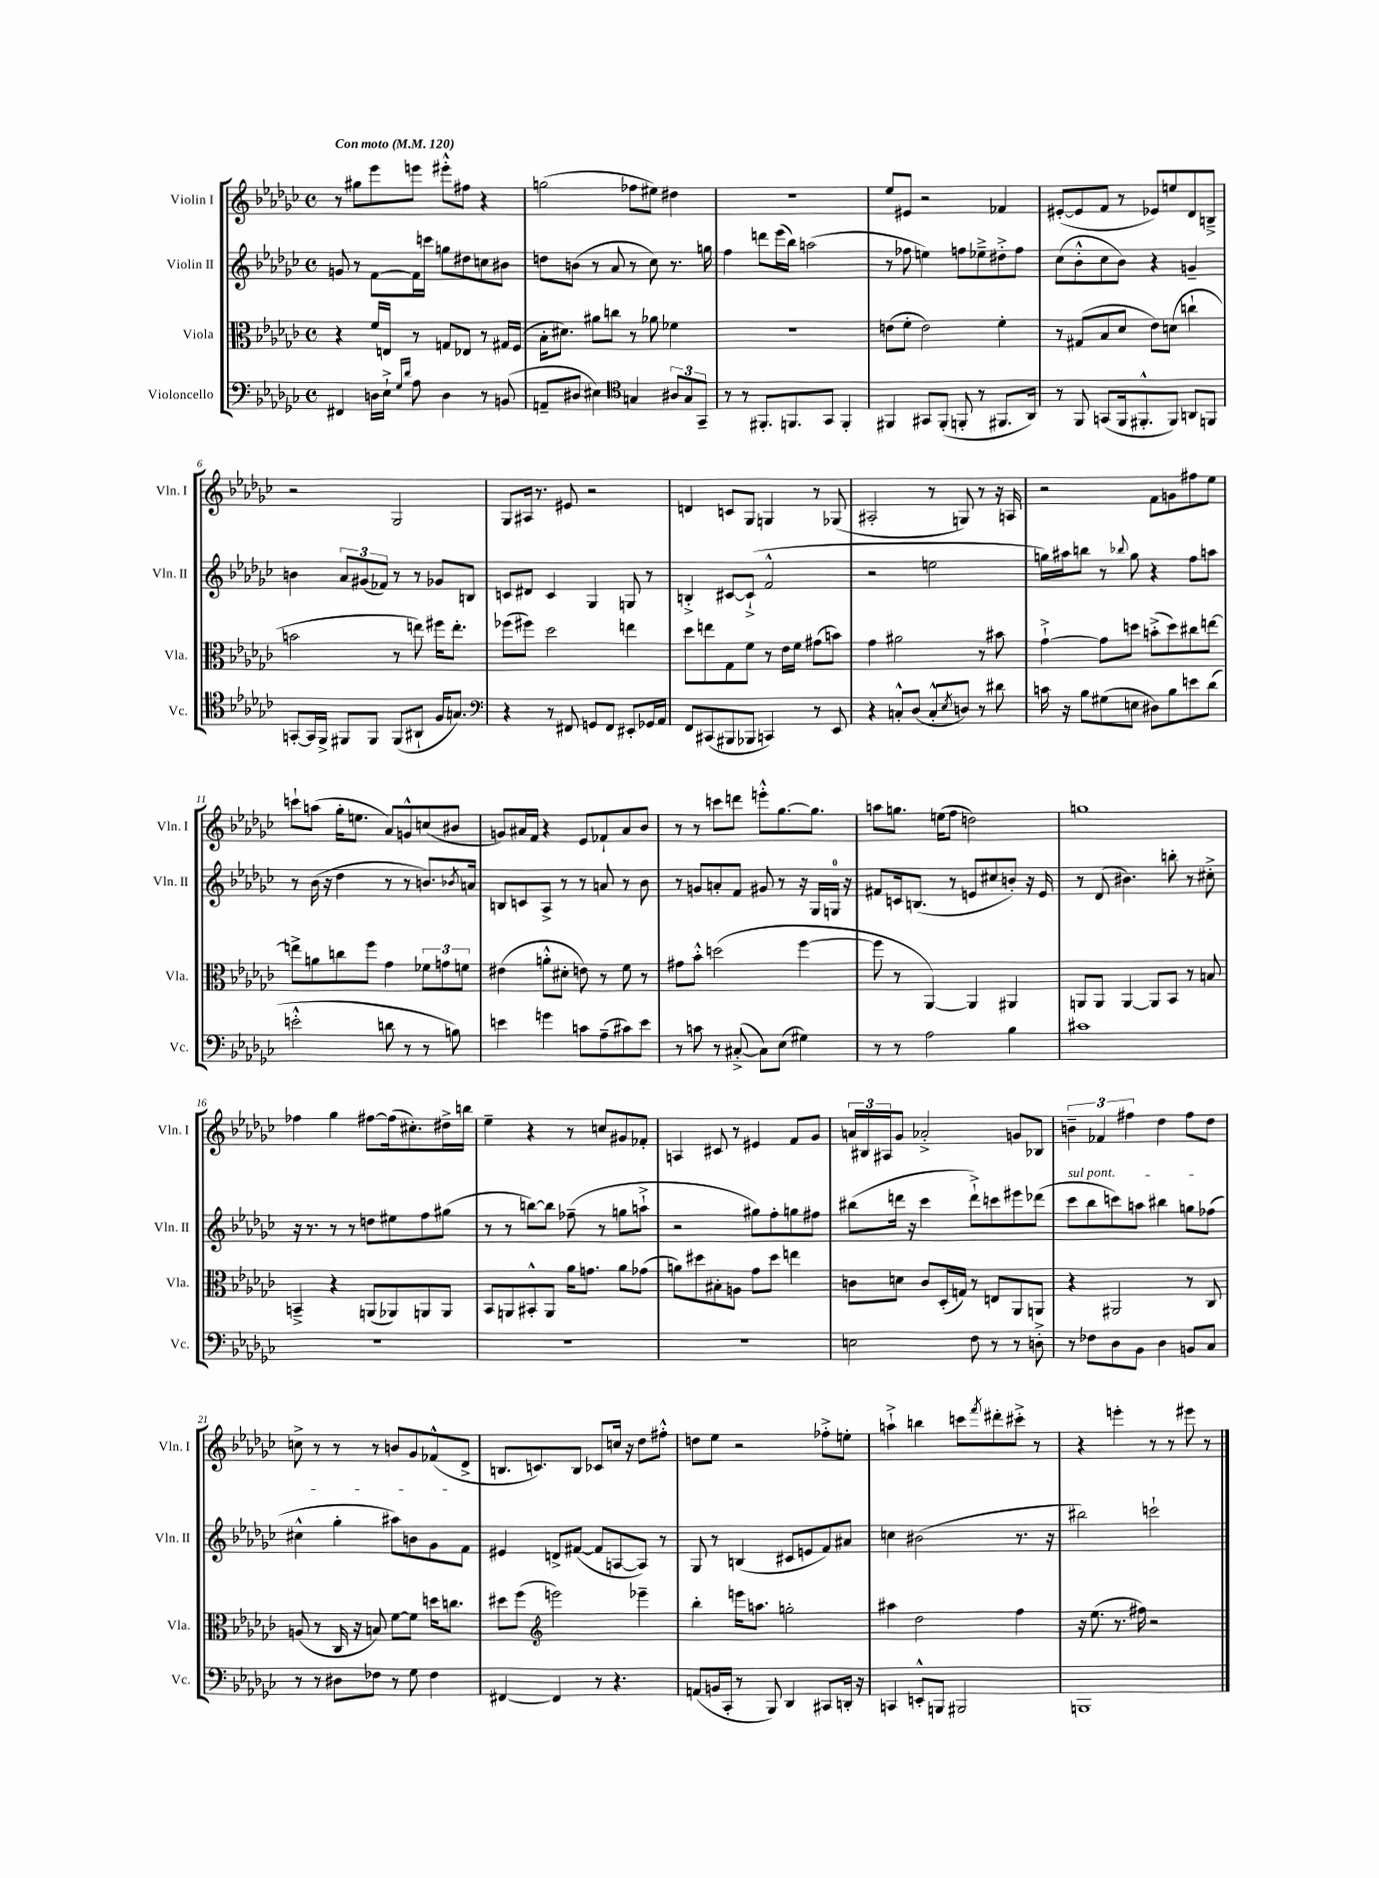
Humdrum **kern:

**kern	**kern	**kern	**kern
*staff4	*staff3	*staff2	*staff1
*clefF4	*clefC3	*clefG2	*clefG2
*k[b-e-a-d-g-c-]	*k[b-e-a-d-g-c-]	*k[b-e-a-d-g-c-]	*k[b-e-a-d-g-c-]
*M4/4	*M4/4	*M4/4	*M4/4
*met(c)	*met(c)	*met(c)	*met(c)
*MM120	*MM120	*MM120	*MM120
4FF#/	4r	8g/	8r
.	.	8r	8gg#\L
16D\LL	16f/LL	[8f\L	8eee-\
16E-`^\JJ	16E/JJ	.	.
16qqG-/LL	.	.	.
16qqd-/JJ	.	.	.
8A-\	8r	16f\]L	8eee\J
.	.	16ccc\JJ	.
4D\	8G/L	8gg\L	8eee#'^^\L
.	8E-/J	8dd#\	8ff#\J
8r	8r	8cc\	4r
(8BB/	16G#/LL	8b#\J	.
.	(16F/JJ	.	.
=	=	=	=
8AA~/L	16B-'\LK	8dd\L	(2gg\
.	8.d#\J)	.	.
8D#/J	.	(8b\J	.
4E#\)	8a#\L	8r	.
.	8cc\J	8a-/	.
*clefC4	*	*	*
4G/	8r	8r	8ff-\L
.	8a-\	8cc-\)	8ee#\J)
12A#/L	4f-\	8.r	4dd#\
12G/	.	.	.
12GG-~/J	.	.	.
.	.	16gg\	.
=	=	=	=
8r	1r	4ff\	1r
8r	.	.	.
8.FF#'/L	.	8ddd\L	.
.	.	(16eee-\L	.
8.FF/	.	16bb-\JJ)	.
.	.	(2aa\	.
8GG-/J	.	.	.
4FF'/	.	.	.
=	=	=	=
4FF#/	(8e\L	8r	8ee-/L
.	8f'\J	8ff-\	8e#/J
8GG#/L	2e\)	4ee\)	2r
(8FF#'/J	.	.	.
8FF'/	.	8ff\L	.
8r	.	8ee-~^\	.
8.FF#/L	4f'\	8dd#'^\	4f-/
.	.	8ff\J	.
16AA-/Jk)	.	.	.
=	=	=	=
8r	8r	(8cc-\L	([8e#'/L
8FF/	(8G#/L	8b-'^^\	8e#/]
(8GG/L	8B-/	8cc-\	8f/J
16FF/k	8d-/J	8b-\J)	8r
8.FF#'^^/	.	.	.
.	8e-\L)	4r	8e-/L)
8FF#/J)	(8d\J	.	8ee/
8AA/L	4cc`\	4g~/	8d-/
8FF/J	.	.	8B~^/J
=	=	=	=
[8GG'/L	2b\	4b\	2r
16GG/]L	.	.	.
16FF^/JJ	.	.	.
8FF#/L	.	12a-/L	.
.	.	(12g#/	.
8FF#/J	.	.	.
.	.	12f-/J)	.
(8FF#/L	8r	8r	2G-/
8AA#`/J	8ee\)	8r	.
16F/LK	16ff#\LK	8g-/L	.
8.G/J)	8.ee'\J	.	.
.	.	8B/J	.
=	=	=	=
*clefF4	*	*	*
4r	(8ff-\L	8c/L	8G-/L
.	8ff#\J)	8d#/J	16A#/Jk
.	.	.	8.r
8r	2dd-\	4c/	.
8FF#/	.	.	8e#/
8GG/L	.	4G-/	2r
8FF#/J	.	.	.
8EE#'/L	4ee\	8G/	.
16GG-/L	.	8r	.
16AA-/JJ	.	.	.
=	=	=	=
8FF/L	8dd-\L	4B'^/	4d/
(8CC#/	8ee\	.	.
8BBB#/	8G-\	[8c#/L	8c/L
8BBB-/J	8f\J	(8c#`^/]J	8G-/J
4CC/)	8r	2f^^/	4G/
.	16e-\LL	.	.
.	16f\JJ	.	.
8r	(8g#\L	.	8r
8EE-/	8b\J)	.	(8G-/
=	=	=	=
4r	4g-\	2r	2A#'/
8C'^^/L	2a#\	.	.
(8D-/J	.	.	.
8C'^^/L	.	2ee\	8r
8qE-/	.	.	.
8D/J)	.	.	8G/)
8r	8r	.	8r
8d#\	8b#\	.	16r
.	.	.	16A/
=	=	=	=
16c\	[4g-`^\	16gg\LL)	2r
16r	.	16aa#\J	.
8B-\L	.	8bb\J	.
(8G#\	8g-\]L	8r	.
.	.	8qqbb-/	.
8E\J	8dd\J	8gg\	.
8D#\L)	(8b'^\L	4r	8f\L
8B-\	8dd\)	.	8g\
8e\	8cc#\	8ff\L	8ff#\
(8d-\J	[8ee\J	8aa\J	8ee-\J
=	=	=	=
2e'^^\	8ee^\]L	8r	8ccc`\L
.	8a\	(16b-\	(8aa\J
.	.	16r	.
.	8cc\	4dd-\	16gg-'\LK
.	.	.	8.ee\J
.	8ff\J	.	.
8d\	4g-\	8r	8a-/L)
8r	.	8r	8g^^/
8r	12f-\L	8.b/L)	(8cc/
.	12g\	.	.
8B\)	.	.	8b#/J
.	12f\J	.	.
.	.	8qb-/	.
.	.	16a/Jk	.
=	=	=	=
4e\	(4e#\	8B/L	8g/L)
.	.	8c/	16a#/L
.	.	.	16f/JJ
4g\	8a'^^\L	8A-^/J	4r
.	8d#'\J	8r	.
8c\L	8e\)	8r	8e-/L
(8A-~\	8r	8a/	8f-`/
8c#\)	8f\	8r	8a#/
8e\J	8r	8b-\	8b-/J
=	=	=	=
8r	8g#\L	8r	8r
8c\	8b-'^^\J	8g/L	8r
8r	(2dd\	8a'/	8ccc\L
([8C#'^/	.	8f/J	8ddd\J
8C#\]L)	.	8g#/	8eee'^^\L
(8E-\J	.	8r	[8.gg-\
4G#\)	[4ff\	16r	.
.	.	16G-/LL	8.gg-\]J
.	.	16G/JJ	.
.	.	16r	.
=	=	=	=
8r	8ff\]	8f#/L	8aa\L
8r	8r	16c/k	8.gg\J
.	.	(8.B/J	.
2A-\	[4AA-/)	.	.
.	.	.	(16ee\LK
.	.	8r	8ff\J
.	4AA-/]	8e/L	2dd\)
.	.	8cc#/	.
4B-\	4AA#/	8b'/J)	.
.	.	16r	.
.	.	16e/	.
=	=	=	=
1c#	8AA/L	8r	1gg
.	8AA/J	(8d-/	.
.	[4AA/	4.b#\)	.
.	8AA/]L	.	.
.	8BB-/J	8bb'\	.
.	8r	8r	.
.	8B/	8cc#'^\	.
=	=	=	=
1r	4BB~^/	16r	4ff-\
.	.	8.r	.
.	4r	8r	4gg-\
.	.	8r	.
.	(8AA/L	8dd\L	[8ff#\L
.	8AA-/)	8ee#\	(16ff#\]k
.	.	.	8.cc#'\)
.	8AA/	8ff\	.
.	8AA/J	(8gg#\J	16dd#^\L
.	.	.	16bb\JJ
=	=	=	=
1r	8BB-/L	8r	4ee-~\
.	8AA/	8r	.
.	8BB#'^^/	[8bb\L)	4r
.	8AA/J	8bb\]J	.
.	16a-\LK	(8ff-~\	8r
.	8.g\J	.	.
.	.	8r	8cc/L
.	8a-\L	8gg\L	8g#/
.	(8g-\J	8aa`^\J	8f-'/J
=	=	=	=
1r	8a\L)	2r	4A/
.	8dd#\	.	.
.	8B#'\	.	8c#/
.	8A\J	.	8r
.	8g-\L	8gg#\L)	4e#/
.	8dd#\J	8ff'\	.
.	4ee\	8gg\	8f/L
.	.	8ff#\J	8g-/J
=	=	=	=
2E\	8c\L	(8bb#\L	24a/LL
.	.	.	24B#/
.	.	.	24A#/J
.	8d\J	16ddd\Jk	8g-/J
.	.	16r	.
.	8c/L	4ccc-\	2a-'^/
.	(16D-'/L	.	.
.	16G/JJ)	.	.
8F\	8r	8ddd`^\L)	.
8r	8E/L	8ccc\	.
8r	8AA-/	8eee#\	8g/L
8D'^\	8AA/J	(8ddd-\J	8B-/J
=	=	=	=
8r	4r	8ccc-\L	6b~\
8F-\L	.	8bb-\	.
.	.	.	6f-/
8D-\	2AA#/	8ccc\)	.
.	.	.	6ff#\
8BB-\J	.	8aa\J	.
4D-\	.	4bb#\	4dd-\
8BB/L	8r	8gg\L	8ff#\L
8C-/J	8C-/	(8ff-\J	8dd-\J
=	=	=	=
8r	(8A/	4cc#^^\	8cc^\
8r	8r	.	8r
8D#\L	16C-/	4gg-'\	8r
.	16r	.	.
8F-\J	8B/)	.	8r
8r	[8f\L	8aa#\L)	8b/L
8G-\	8f\]J	8b\	8g-/
4F-\	16dd\LK	8g-\	(8f-^^/
.	8.cc\J	.	.
.	.	8f\J	8d-^/J
=	=	=	=
[4FF#/	8dd#\L	4e#/	8.B/L
.	(8ff\J	.	.
.	.	.	8.c/)
*	*clefG2	*	*
4FF#/]	2eee\)	8d^/L	.
.	.	([8f#/J	8B/J
8r	.	8f#/]L	8c-/L
4.r	.	[8A/	16cc/Jk
.	.	.	16r
.	4eee-~\	8A/]J)	8dd-\L
.	.	8r	8ff#'^^\J
=	=	=	=
(8AA/L	4bb-'\	8G-/	8dd\L
16BB/L	.	8r	8ee-\J
16CC-'/JJ	.	.	.
8r	16eee\LK	(4B/	2r
.	8.aa\J	.	.
8BBB-/)	.	.	.
4DD-/	2gg'\	8c#/L	.
.	.	8e/	.
8CC#/L	.	8f/)	8ff-'^\L
16DD'/Jk	.	8a#/J	8ee'\J
16r	.	.	.
=	=	=	=
4CC/	4aa#\	4cc\	4aa`^\
8EE'^^/L	2dd-\	(2b#\	4bb\
8BBB/J	.	.	.
2BBB#/	.	.	8ccc\L
.	.	.	8qfff/
.	.	.	8ddd#'\
.	4ff\	8.r	8ccc#'^\J
.	.	.	8r
.	.	16r	.
=	=	=	=
1BBB	16r	2bb#\)	4r
.	(8.ee-\	.	.
.	8.r	.	4eee'\
.	16ff#\)	.	.
.	2r	2ccc`\	8r
.	.	.	8r
.	.	.	8eee#\
.	.	.	8r
==	==	==	==
*-	*-	*-	*-
